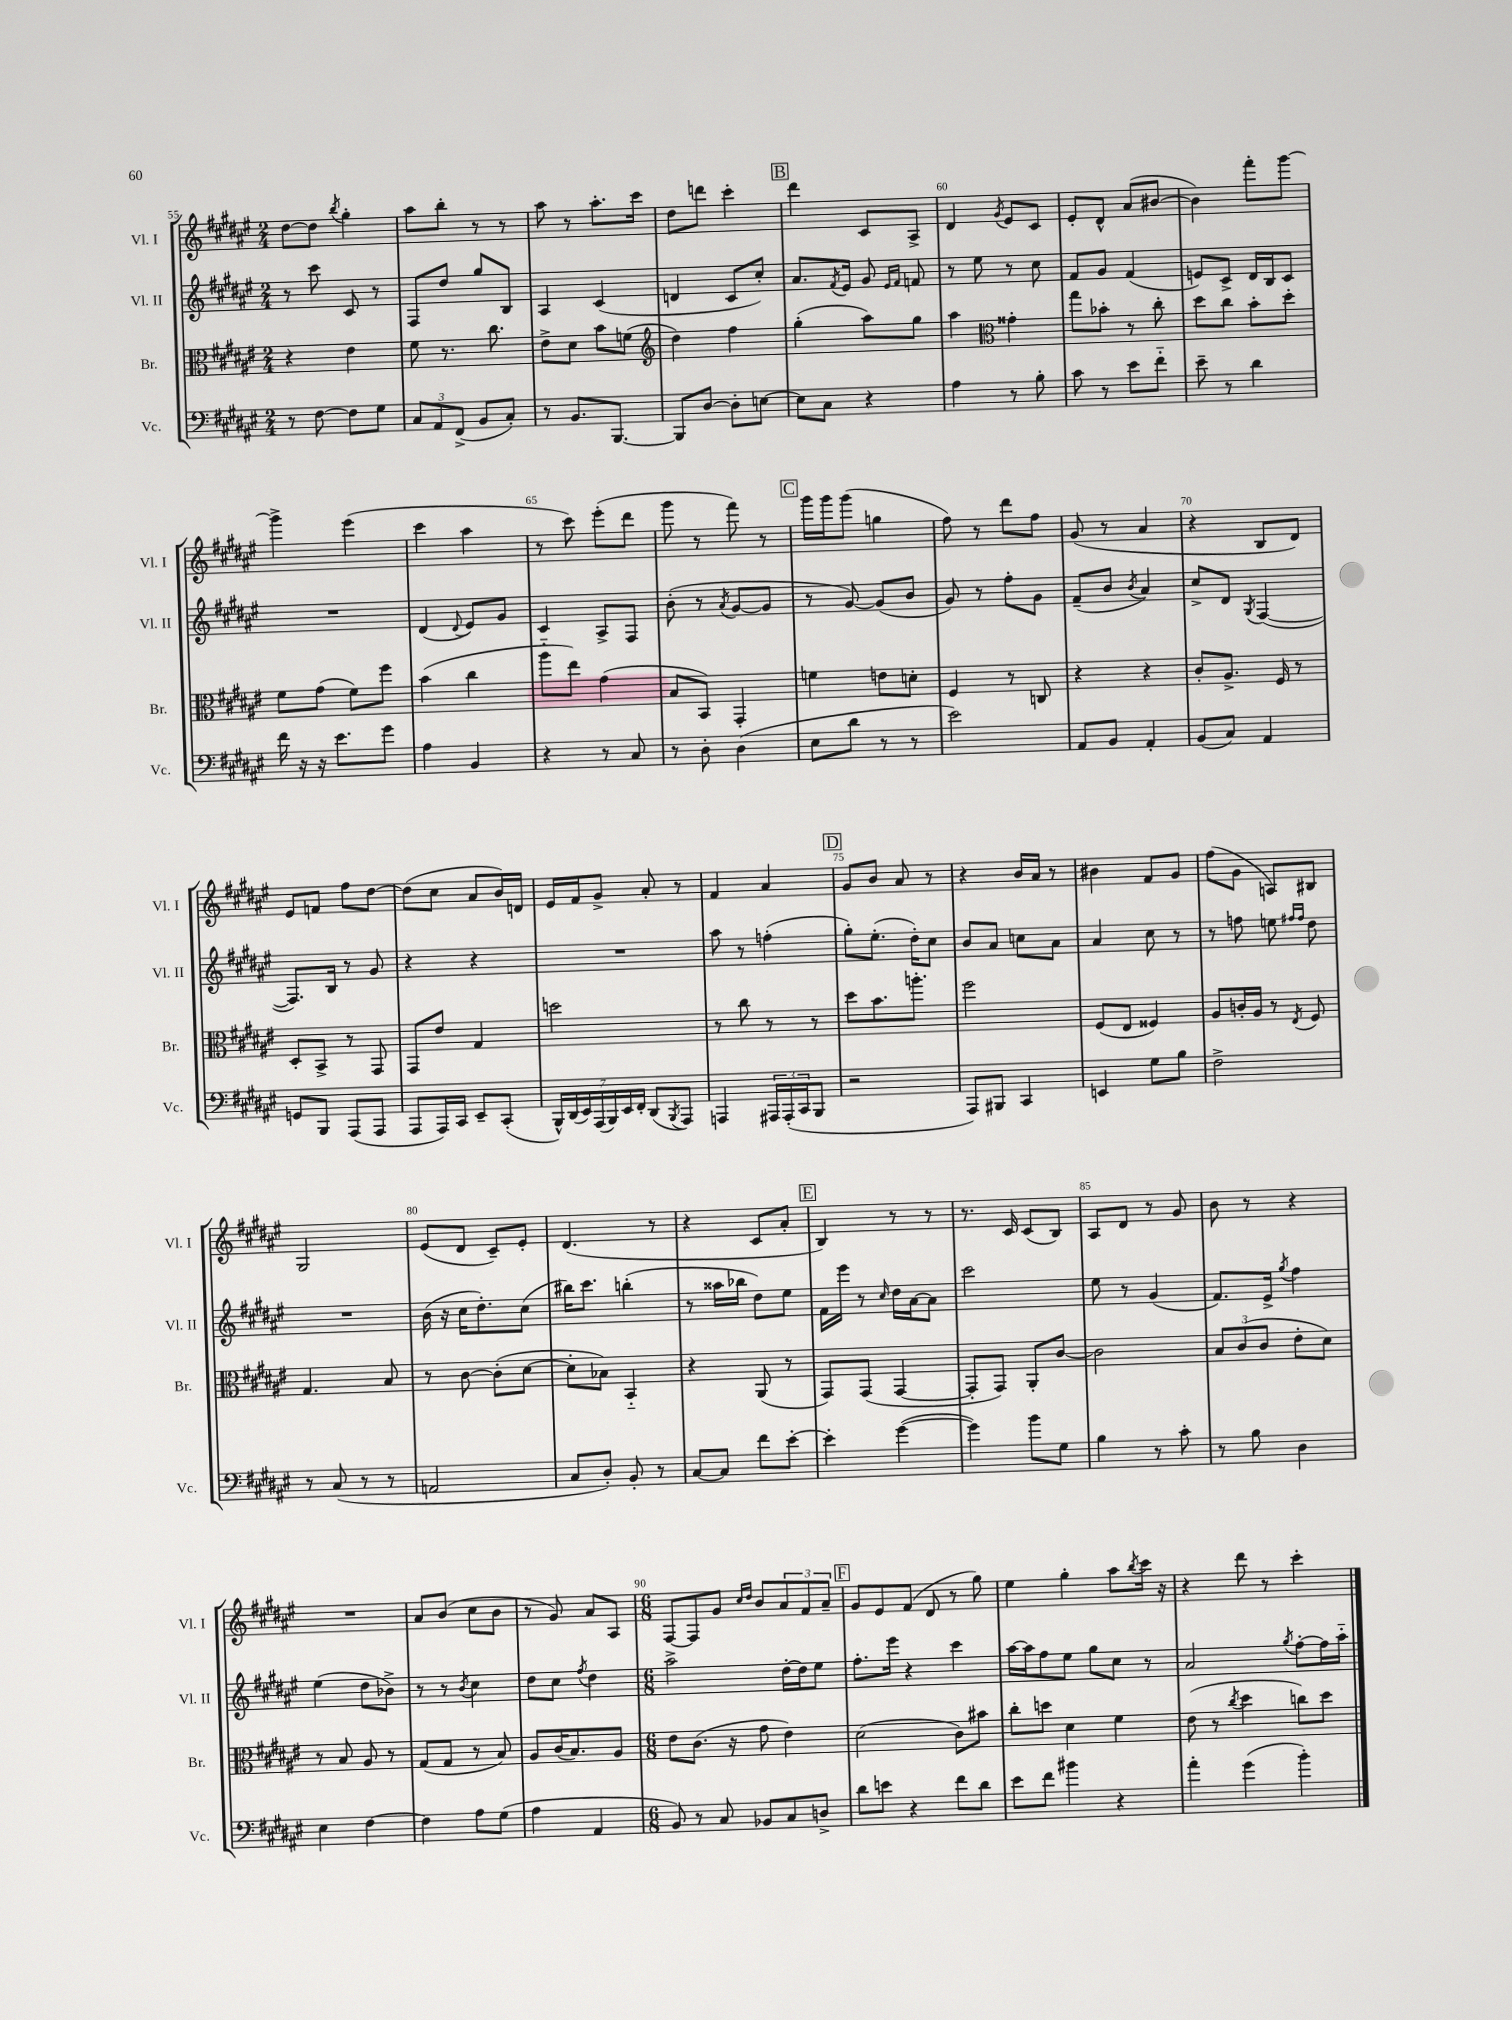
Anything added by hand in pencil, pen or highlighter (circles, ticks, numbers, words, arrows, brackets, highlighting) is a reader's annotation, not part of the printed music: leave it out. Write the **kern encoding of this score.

**kern	**kern	**kern	**kern
*part4	*part3	*part2	*part1
*staff4	*staff3	*staff2	*staff1
*I"Vc.	*I"Br.	*I"Vl. II	*I"Vl. I
*I'Vc.	*I'Br.	*I'Vl. II	*I'Vl. I
*clefF4	*clefC3	*clefG2	*clefG2
*k[f#c#g#d#a#e#]	*k[f#c#g#d#a#e#]	*k[f#c#g#d#a#e#]	*k[f#c#g#d#a#e#]
*M2/4	*M2/4	*M2/4	*M2/4
=55	=55	=55	=55
8r	4r	8r	[8dd#\L
[8F#\	.	8ccc#\	8dd#\J]
.	.	.	8qbb/
8F#\L]	4e#\	8c#/	4gg#'\
8G#\J	.	8r	.
=56	=56	=56	=56
12C#/L	8f#\	8F#/L	8aa#\L
12AA#/	.	.	.
.	8.r	8dd#/J	8bb'\J
(12FF#^/J	.	.	.
8BB/L	.	8gg#/L	8r
.	8.cc#\	.	.
8C#'/J)	.	8B/J	8r
=57	=57	=57	=57
8r	8e#^\L	4A#/	8aa#\
8.BB/L	8d#\J	.	8r
.	8b\L	(4c#/	8.aa#'\L
[8.BBB/J	.	.	.
.	(8fn\J	.	.
.	.	.	16ccc#\Jk
=58	=58	=58	=58
*	*clefG2	*	*
8BBB/L]	4dd#\)	4dn/	8dd#\L
[8D#/J	.	.	8dddn\J
8D#'\L]	4ff#\	8c#/L	4ccc#'\
[8En\J	.	8cc#'/J)	.
!!LO:REH:place=s1:t=B
=59	=59	=59	=59
8E\L]	(4gg#'\	8.a#/L	4ddd#\
8C#\J	.	.	.
.	.	8qf#/	.
.	.	16e#/Jk	.
4r	8aa#\L)	8g#/	8c#/L
.	.	16qqe#/LL	.
.	.	16qqf#/JJ	.
.	8gg#\J	8fn/	8A#^/J
=60	=60	=60	=60
4A#\	4aa#\	8r	4d#/
.	.	8ee#\	.
*	*clefC3	*	*
.	.	.	8qg#/
8r	4g##X'\	8r	8e#/L
8B'\	.	8cc#\	8c#/J
=61	=61	=61	=61
8c#\	8gg#\L	8f#/L	8e#'/L
8r	8b-X'\J	8g#/J	8d#^^/J
8e#\L	8r	(4f#/	(8a#/L
8f#\J	8cc#'\	.	[8b#X/J
=62	=62	=62	=62
8e#~\	8dd#\L	8en/L)	4b#\])
8r	8cc#\J	8c#^/J	.
4d#\	8b'\L	16d#/LL	8fff#'\L
.	.	16B/J	.
.	8dd#'\J	8c#/J	[8ggg#\J
!!LO:LB:g=z
=63	=63	=63	=63
16f#\	8f#\L	2r	4ggg#^\]
16r	.	.	.
16r	(8g#\J	.	.
8.e#\L	.	.	.
.	8f#\L)	.	(4eee#\
8g#\J	8ff#\J	.	.
=64	=64	=64	=64
4A#\	(4b\	(4d#/	4ccc#\
.	.	8qqd#/	.
4BB/	4cc#\	8e#/L)	4aa#\
.	.	8g#/J	.
=65	=65	=65	=65
4r	8aa#\L	4c#/	8r
.	8ee#\J)	.	8ccc#\)
8r	(4g#\	8A#^/L	(8eee#'\L
8C#/	.	8F#/J	8ddd#\J
=66	=66	=66	=66
8r	8B/L	(8b'\	8ggg#\
8D#'\	8BB/J)	8r	8r
.	.	8qa#/	.
(4D#\	4GG#'/	[8g#/L	8fff#\)
.	.	8g#/J]	8r
!!LO:REH:place=s1:t=C
=67	=67	=67	=67
8E#\L	4fn\	8r	16ggg#\LL
.	.	.	16ggg#\J
8d#\J	.	[8g#/)	(8ggg#\J
8r	8en\L	(8g#/L]	4ggn\
8r	8dn'\J	8b/J	.
=68	=68	=68	=68
2e#\)	4F#/	8g#/)	8ff#\)
.	.	8r	8r
.	8r	8ff#'\L	8ddd#\L
.	8Cn/	8g#\J	8ff#\J
=69	=69	=69	=69
8AA#/L	4r	(8f#~/L	(8g#/
8BB/J	.	8b/J	8r
.	.	8qb/	.
4AA#'/	4r	4a#/)	4a#/
=70	=70	=70	=70
(8BB/L	8c#'/L	8cc#^/L	4r
8C#/J)	8.A#^/J	8d#/J	.
.	.	8qG#/	.
4AA#/	.	([4F#/	8B/L
.	16F#/	.	.
.	8r	.	8d#/J)
!!LO:LB:g=z
=71	=71	=71	=71
8GGn/L	8D#'/L	8.F#/L])	8e#/L
8BBB/J	8BB^/J	.	8fn/J
.	.	16B/Jk	.
(8AAA#/L	8r	8r	8ff#\L
8AAA#/J	8GG#/	8g#/	[8dd#\J
=72	=72	=72	=72
8AAA#/L	8GG#/L	4r	(8dd#\L]
16AAA#/L)	8e#/J	.	8cc#\J
16CC#/JJ	.	.	.
8EE#~/L	4G#/	4r	8a#/L
(8CC#'/J	.	.	16b/L)
.	.	.	16dn/JJ
=73	=73	=73	=73
28BBB^^/LL)	2ddn\	2r	16e#/LL
(28DD#/	.	.	.
.	.	.	16f#/J
28EE#/)	.	.	.
(28AAA#/	.	.	.
.	.	.	8g#^/J
28BBB/)	.	.	.
28EE#/	.	.	.
28FF#'/JJ	.	.	.
(8DD#/L	.	.	8a#'/
8qBBB/	.	.	.
8AAA#/J)	.	.	8r
=74	=74	=74	=74
4AAAn/	8r	8aa#\	4f#/
.	8cc#\	8r	.
24AAA#X/LL	8r	(4ffn'\	4a#/
(24AAA#'/	.	.	.
24CC#/J	.	.	.
8BBB/J	8r	.	.
!!LO:REH:place=s1:t=D
=75	=75	=75	=75
2r	8dd#\L	8gg#'\L)	8g#/L
.	8.b\	(8.ee#'\J	8b/J
.	.	.	8a#/
.	8.aan'\J	16dd#'\KL)	.
.	.	8cc#\J	8r
=76	=76	=76	=76
8AAA#/L)	2ff#\	8b/L	4r
8BBB#X/J	.	8a#/J	.
4CC#/	.	8ccn\L	16b/LL
.	.	.	16a#/JJ
.	.	8a#\J	8r
=77	=77	=77	=77
4EEn/	(8F#/L	4a#/	4b#X\
.	8E#/J	.	.
8G#\L	4F##X/)	8cc#\	8f#/L
8B\J	.	8r	8g#/J
=78	=78	=78	=78
2F#^\	8A#/L	8r	(8ff#\L
.	16cn'/L	8ffn\	8g#\J
.	16A#/JJ	.	.
.	8r	8een\	8An/L)
.	.	16qqff#X/LL	.
.	8qE#/	16qqff#/JJ	.
.	8F#/	8dd#\	8B#X/J
!!LO:LB:g=z
=79	=79	=79	=79
8r	4.G#/	2r	2G#/
(8C#/	.	.	.
8r	.	.	.
8r	8B/	.	.
=80	=80	=80	=80
2AAn/	8r	(16b\	(8e#/L
.	.	16r	.
.	[8c#\	16cc#\KL	8d#/J
.	.	8.dd#'\)	.
.	(8c#'\L]	.	8c#~/L)
.	[8d#\J	(8cc#\J	8e#'/J
=81	=81	=81	=81
8C#/L	8d#'\L]	16bb#X\KL)	(4.d#/
.	.	8.ccc#\J	.
8D#'/J)	8B-X\J)	.	.
8BB'/	4BB/	(4bbn'\	.
8r	.	.	8r
=82	=82	=82	=82
[8C#/L	4r	8r	4r
8C#/J]	.	16aa##X\LL	.
.	.	16bb-X\JJ	.
8f#\L	(8AA#/	8dd#\L)	8c#/L
[8e#'\J	8r	8ee#\J	8a#'/J
!!LO:REH:place=s1:t=E
=83	=83	=83	=83
4e#'\]	8GG#/L)	16f#\LL	4B/)
.	.	16eee#\JJ	.
.	(8GG#/J	8r	.
.	.	16qqcc#/	.
([4g#\	[4GG#/	16dd#\LL	8r
.	.	[16a#\J	.
.	.	8a#\J]	8r
=84	=84	=84	=84
4g#\])	8GG#'/L]	2ccc#\	8.r
.	8GG#/J)	.	.
.	.	.	16c#/
8b\L	8AA#'/L	.	(8c#/L
8G#\J	[8c#/J	.	8B/J)
=85	=85	=85	=85
4B\	2c#\]	8ee#\	8A#/L
.	.	8r	8d#/J
8r	.	(4g#/	8r
8c#'\	.	.	8g#/
=86	=86	=86	=86
8r	12B/L	8.f#/L)	8b\
.	(12c#/	.	.
8B\	.	.	8r
.	12c#/J	.	.
.	.	16e#^/Jk	.
.	.	8qgg#/	.
4D#\	8e#'\L	4ff#\	4r
.	8d#\J)	.	.
!!LO:LB:g=z
=87	=87	=87	=87
4E#\	8r	(4ee#\	2r
.	8B/	.	.
[4F#\	8A#/	8dd#\L	.
.	8r	8b-X^\J)	.
=88	=88	=88	=88
4F#\]	(8G#/L	8r	8a#/L
.	8G#/J	8r	(8b/J
.	.	8qb/	.
8A#\L	8r	4cc#\	8cc#\L
(8G#\J	8B/)	.	8b\J
=89	=89	=89	=89
4A#\	8A#/L	8dd#\L	8r
.	(16c#/K	8cc#\J	8g#/)
.	8.B/)	.	.
.	.	8qff#/	.
4AA#/	.	4dd#\	8a#/L
.	8A#/J	.	8A#/J
=90	=90	=90	=90
*M6/8	*M6/8	*M6/8	*M6/8
8BB/)	8e#\L	2aa#^\	[8F#/L
8r	(8.c#\J	.	8F#/]
8C#/	.	.	8g#/J
.	16r	.	.
.	.	.	16qqcc#/LL
.	.	.	16qqdd#/JJ
8BB-X/L	8g#\	.	8b/L
8C#/	4e#\)	[16dd#'\LL	12a#/
.	.	16dd#\J]	.
.	.	.	12f#/
8Dn^/J	.	8ee#\J	.
.	.	.	12a#~/J
!!LO:REH:place=s1:t=F
=91	=91	=91	=91
8d#\L	(2d#\	8.ff#'\L	8g#/L
8en\J	.	.	8e#/
.	.	16eee#\Jk	.
4r	.	4r	(8f#/J
.	.	.	8d#/
8f#\L	8c#\L)	4ccc#\	8r
8d#\J	8b#X\J	.	8gg#\)
=92	=92	=92	=92
8e#\L	8cc#'\L	[16aa#\LL	4ee#\
.	.	16aa#\J]	.
8f#\J	8ddn\J	8ff#\	.
4b#X\	4d#\	8ee#\J	4gg#'\
.	.	8gg#\L	.
4r	4f#\	8cc#\J	8aa#\L
.	.	.	8qbb/
.	.	8r	16ccc#\Jk
.	.	.	16r
=93	=93	=93	=93
4a#'\	(8e#\	2a#/	4r
.	8r	.	.
.	8qcc#/	.	.
(4g#\	4dd#\	.	8ddd#\
.	.	.	8r
.	.	8qgg#/	.
4b'\)	8ccn\L)	[8ff#'\L	4ccc#'\
.	8dd#\J	16ff#\L]	.
.	.	16aa#\JJ	.
==	==	==	==
*-	*-	*-	*-
